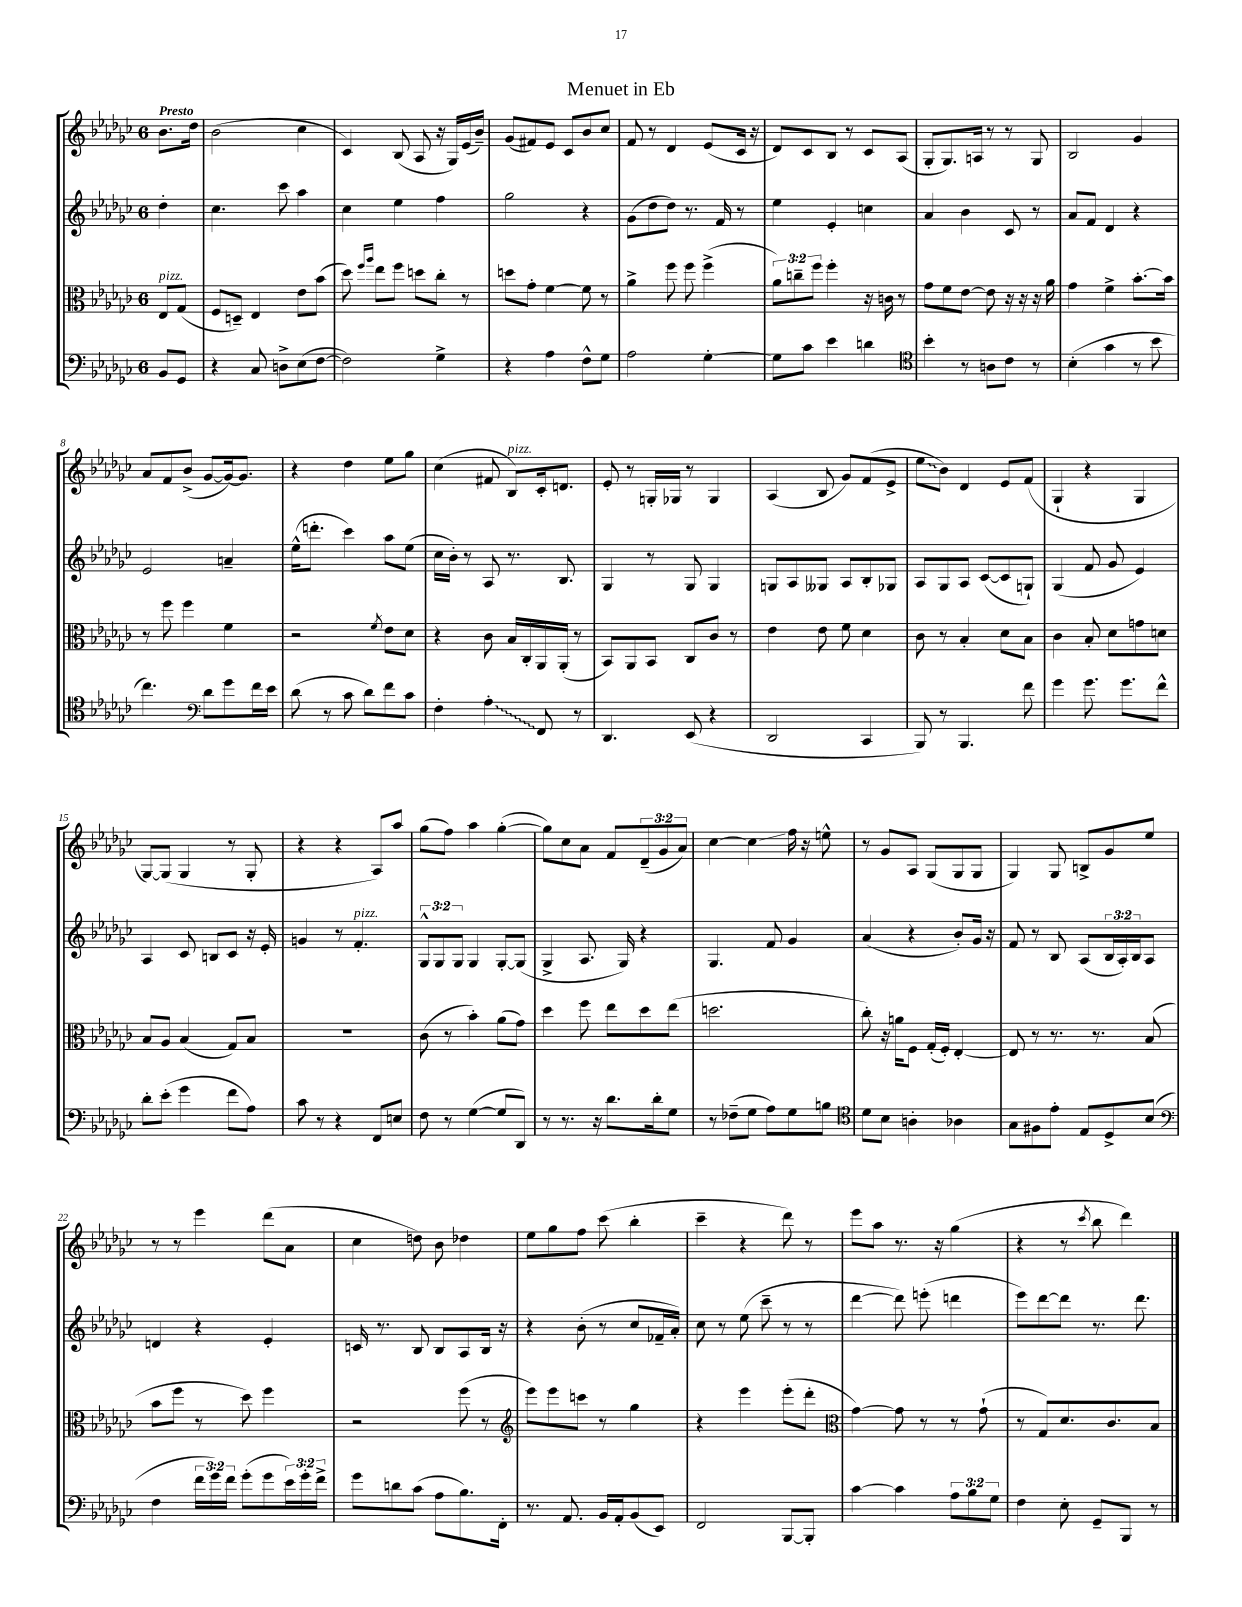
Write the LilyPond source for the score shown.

\header { title = "Menuet in Eb" }
<<
\new StaffGroup <<
\new Staff = "s0" {
    \clef treble \key ges \major \once \override Staff.TimeSignature.style = #'single-digit \time 6/8 \override Staff.TupletNumber.text = #tuplet-number::calc-fraction-text \partial 4 \tempo "Presto"
    bes'8. des''16 |
    bes'2( ces''4 |
    ces'4) bes8( aes8 r16 ges16) ees'16( bes'16--) |
    ges'8( fis'8) ees'8 ces'8 bes'8 ces''8 |
    f'8 r8 des'4 ees'8( ces'16 r16 |
    des'8) ces'8 bes8 r8 ces'8 aes8( |
    ges8-. ges8.) a16 r8 r8 ges8 |
    bes2 ges'4 |
    aes'8 f'8 bes'8->( ges'8~ ges'16~) ges'8. |
    r4 des''4 ees''8 ges''8 |
    ces''4( fis'8 bes8^\markup { \italic "pizz." }) ces'16-. d'8. |
    ees'8-. r8 g16-. ges16 r8 ges4 |
    aes4( bes8 ges'8) f'8( ees'8-> |
    \once \override Glissando.style = #'zigzag ees''8\glissando bes'8) des'4 ees'8 f'8( |
    ges4-! r4 ges4 |
    ges8~) ges8( ges4 r8 ges8-. |
    r4 r4 aes8) aes''8 |
    ges''8( f''8) aes''4 ges''4~-.( |
    ges''8) ces''8 aes'8 f'8 \tuplet 3/2 { des'8--( ges'8 aes'8) } |
    ces''4~ ces''4\glissando f''16 r16 e''8-^ |
    r8 ges'8 aes8 ges8( ges8 ges8 |
    ges4) ges8 b8-> ges'8 ees''8 |
    r8 r8 ees'''4 des'''8( aes'8 |
    ces''4 d''8) bes'8 des''4 |
    ees''8 ges''8 f''8 ces'''8( bes''4-. |
    ces'''4-- r4 des'''8) r8 |
    ees'''8 aes''8 r8. r16 ges''4( |
    r4 r8 \acciaccatura { ces'''8 } bes''8 des'''4) \bar "|." |
}
\new Staff = "s1" {
    \clef treble \key ges \major \once \override Staff.TimeSignature.style = #'single-digit \time 6/8 \override Staff.TupletNumber.text = #tuplet-number::calc-fraction-text \partial 4
    des''4-. |
    ces''4. ces'''8 aes''4 |
    ces''4 ees''4 f''4 |
    ges''2 r4 |
    ges'8( des''8 des''8) r8. f'16 r8 |
    ees''4 ees'4-. c''4 |
    aes'4 bes'4 ces'8 r8 |
    aes'8 f'8 des'4 r4 |
    ees'2 a'4-- |
    ees''16-^( d'''8.-. ces'''4) aes''8 ees''8( |
    ces''16 bes'16-.) r8 aes8 r8. bes8. |
    ges4 r8 ges8 ges4 |
    g8 aes8 geses8 aes8 bes8-. ges8 |
    aes8 ges8 aes8 ces'8~( ces'8 g8-!) |
    ges4( f'8 ges'8 ees'4) |
    aes4 ces'8 b8 ces'8 r16 ees'16-. |
    g'4 r8 f'4.-.^\markup { \italic "pizz." } |
    \tuplet 3/2 { ges8-^ ges8 ges8 } ges4 ges8~-. ges8( |
    ges4-> aes8. ges16) r4 |
    ges4. f'8 ges'4 |
    aes'4( r4 bes'8-.) ges'16 r16 |
    f'8 r8 bes8 aes8( \tuplet 3/2 { bes16 aes16-.) bes16 } aes8 |
    d'4 r4 ees'4-. |
    c'16 r8. bes8 bes8 aes8 bes16 r16 |
    r4 bes'8-.( r8 ces''8 fes'16-- aes'16-.) |
    ces''8 r8 ees''8( ces'''8-- r8 r8 |
    des'''4~ des'''8) e'''8-.( d'''4 |
    ees'''8) des'''8~ des'''8 r8. des'''8. \bar "|." |
}
\new Staff = "s2" {
    \clef alto \key ges \major \once \override Staff.TimeSignature.style = #'single-digit \time 6/8 \override Staff.TupletNumber.text = #tuplet-number::calc-fraction-text \partial 4
    ees8^\markup { \italic "pizz." } ges8( |
    f8 d8--) ees4 ees'8 bes'8( |
    des''8) \grace { f''16 aes''16 } ees''8 f''8 d''8 ces''8-. r8 |
    d''8 ges'8-. f'4~ f'8 r8 |
    aes'4-> f''8 f''8 f''4->( |
    \tuplet 3/2 { aes'8) c''8-- f''8 } f''4-. r16 c'16 r8 |
    ges'8 f'8 ees'8~ ees'8 r16 r16 r16 aes'16 |
    ges'4 f'4-> bes'8.~-. bes'16 |
    r8 f''8 f''4 f'4 |
    r2 \acciaccatura { f'8 } ees'8 des'8 |
    r4 ces'8 bes16 ces16-. aes,16 aes,16-.( r8 |
    bes,8) aes,8 bes,8 ces8 ces'8 r8 |
    ees'4 ees'8 f'8 des'4 |
    ces'8 r8 bes4-. des'8 bes8 |
    ces'4 bes8-. des'8 g'8 d'8 |
    bes8 aes8 bes4( ges8) bes8 |
    R2. |
    ces'8( r8 bes'4-.) aes'8( ges'8) |
    des''4 f''8 ees''8 des''8 ees''8( |
    d''2. |
    ces''8-.) r16 a'16 f8 ges16-.( f16-.) ees4~-. |
    ees8 r8 r8. r8. bes8( |
    bes'8 f''8 r8 des''8) f''4 |
    r2 f''8( r8 |
    \clef treble ees'''8) ees'''8 c'''8 r8 ges''4 |
    r4 ees'''4 ees'''8-.( des'''8-. |
    \clef alto ges'4~) ges'8 r8 r8 ges'8-!( |
    r8 ges8) des'8. ces'8. bes8 \bar "|." |
}
\new Staff = "s3" {
    \clef bass \key ges \major \once \override Staff.TimeSignature.style = #'single-digit \time 6/8 \override Staff.TupletNumber.text = #tuplet-number::calc-fraction-text \partial 4
    bes,8 ges,8 |
    r4 ces8 d8-> ees8( f8~ |
    f2) ges4-> |
    r4 aes4 f8-^ ges8 |
    aes2 ges4~-. |
    ges8 ces'8 ees'4 d'4 |
    \clef tenor bes'4-. r8 a8 ces'8 r8 |
    bes4-.( ges'4 r8 bes'8 |
    ces''4.) \clef bass des'8 ges'8 f'16 ees'16 |
    des'8( r8 ces'8 des'8) f'8 ces'8 |
    f4-. \once \override Glissando.style = #'zigzag aes4-.\glissando f,8 r8 |
    des,4. ees,8( r4 |
    des,2 ces,4 |
    bes,,8) r8 bes,,4. f'8 |
    ges'4 ges'8. ges'8. f'8-^ |
    des'8-. ees'8-.( ges'4 f'8 aes8) |
    ces'8 r8 r4 f,8 e8 |
    f8 r8 ges4~( ges8 des,8) |
    r8 r8. r16 des'8. des'16-. ges8 |
    r8 fes8--( ges8 aes8) ges8 b8 |
    \clef tenor des'8 bes8 a4-. aes4 |
    ges8 fis8 ees'8-. ees8 des8-> bes8( |
    \clef bass f4 \tuplet 3/2 { f'16 ges'16) f'16 } ges'8-.( ges'8 \tuplet 3/2 { ees'16) ges'16-. f'16-> } |
    ges'8 d'8 ces'8( aes8 bes8.) f,16-. |
    r8. aes,8. bes,16 aes,16-. bes,8( ees,8) |
    f,2 bes,,8~ bes,,8-. |
    ces'4~ ces'4 \tuplet 3/2 { aes8 bes8 ges8 } |
    f4 ees8-. ges,8-- bes,,8 r8 \bar "|." |
}
>>
>>
